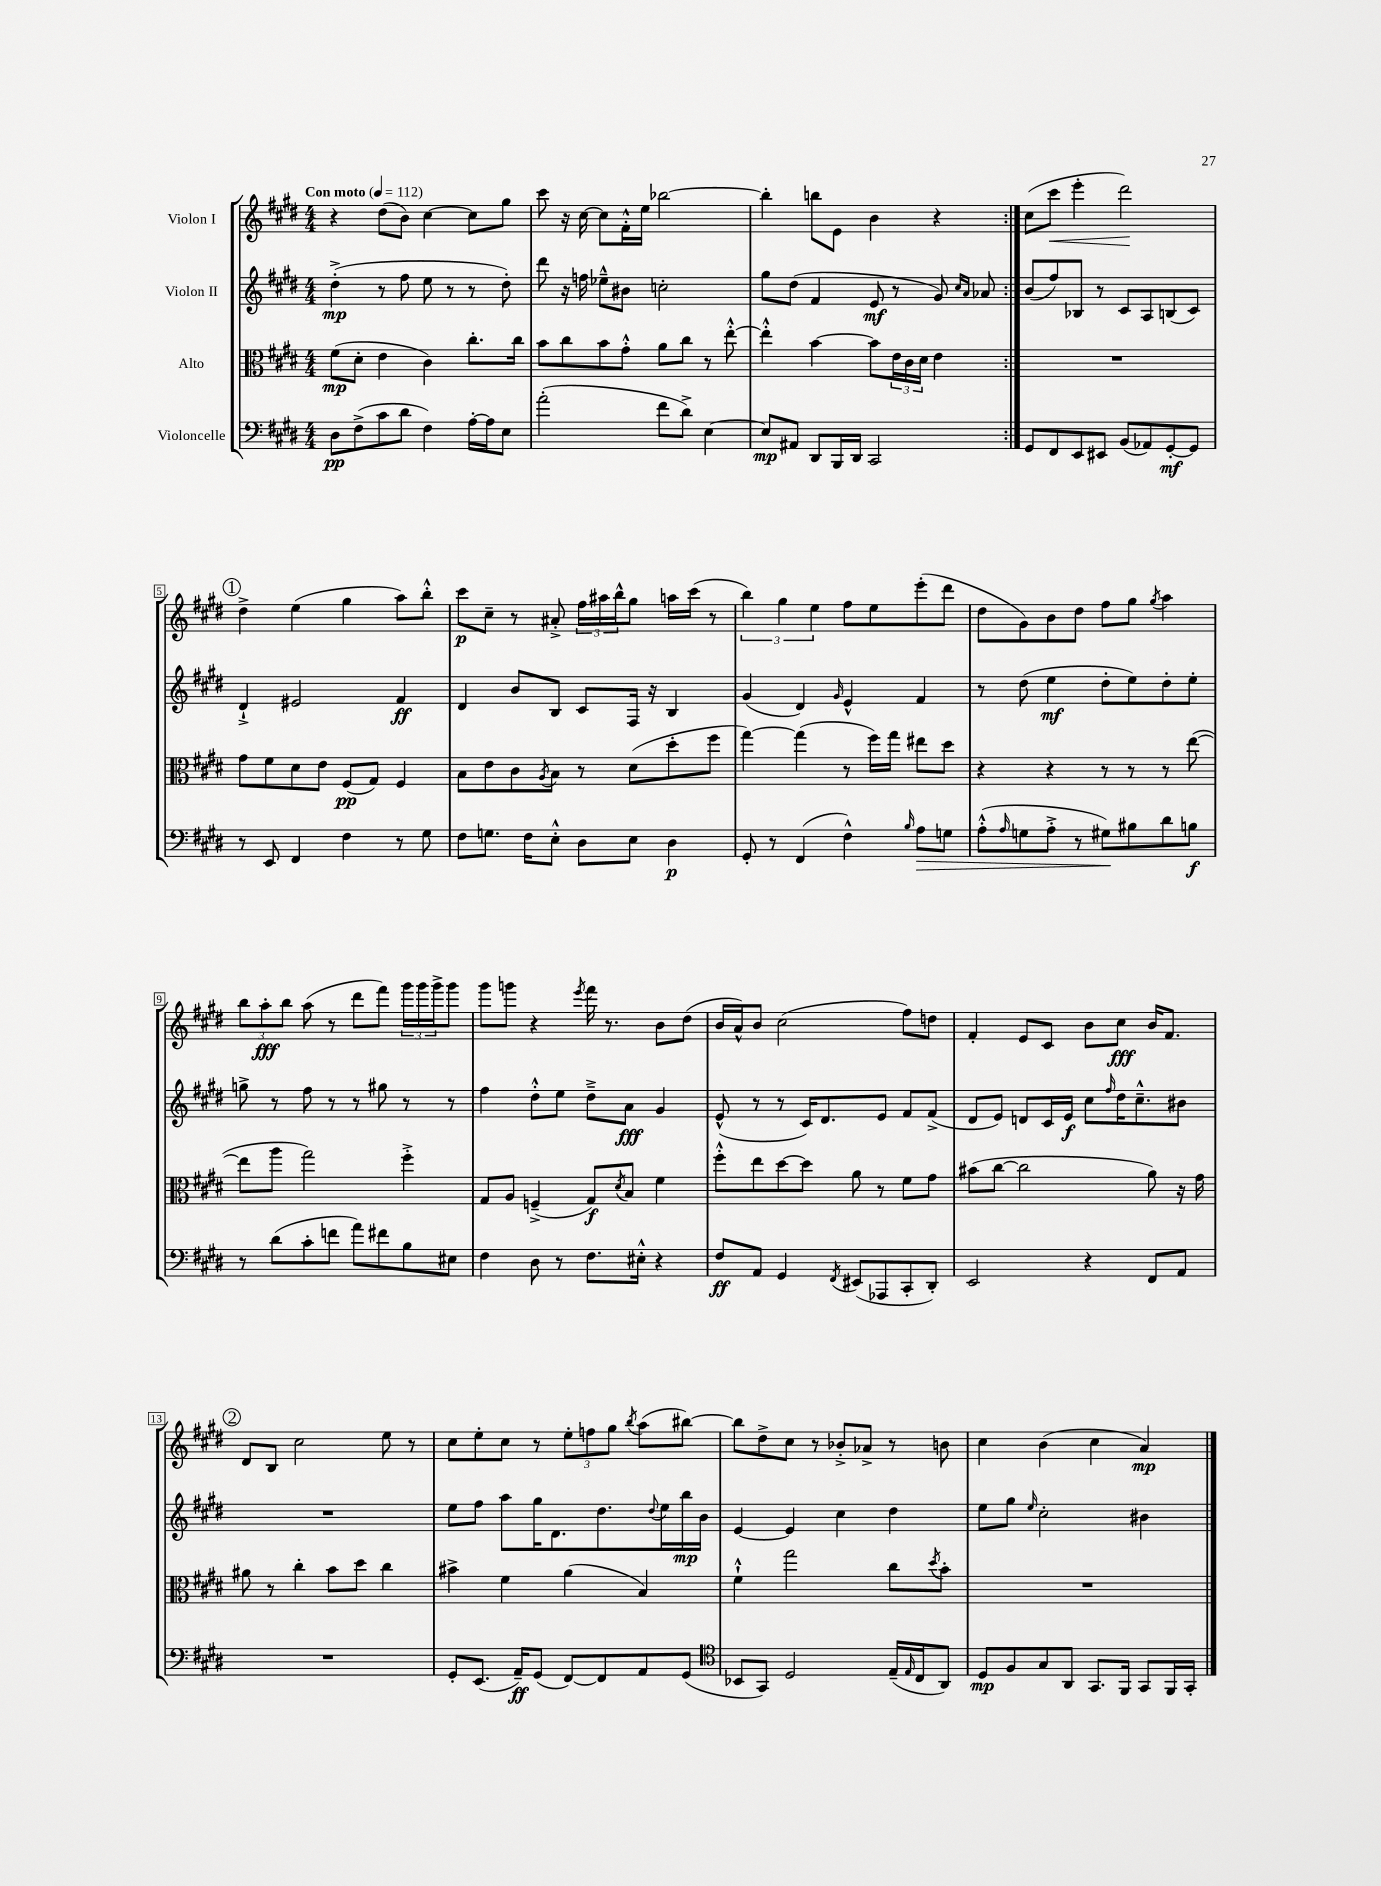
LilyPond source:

<<
\new StaffGroup <<
\new Staff = "s0" \with { instrumentName = "Violon I" } {
    \clef treble \key e \major \numericTimeSignature \time 4/4 \tempo "Con moto" 4 = 112
    \repeat volta 2 { r4 dis''8( b'8) cis''4~ cis''8 gis''8 |
    cis'''8 r16 cis''16~ cis''8 fis'16-.-^ e''16 bes''2~ |
    bes''4-. b''8 e'8 b'4 r4 | }
    cis''8( cis'''8\< e'''4-. dis'''2\!) |
    \mark \markup { \circle "1" } dis''4-> e''4( gis''4 a''8) b''8-.-^ |
    cis'''8\p cis''8-- r8 ais'8-.-> \tuplet 3/2 { fis''16 ais''16 b''16-^ } gis''8 a''16 cis'''16( r8 |
    \tuplet 3/2 { b''4) gis''4 e''4 } fis''8 e''8 e'''8-.( dis'''8 |
    dis''8 gis'8) b'8 dis''8 fis''8 gis''8 \acciaccatura { gis''8 } a''4 |
    \tuplet 3/2 { b''8 a''8-.\fff b''8 } a''8( r8 dis'''8 fis'''8) \tuplet 3/2 { gis'''16 gis'''16 gis'''16-> } gis'''8 |
    gis'''8 g'''8 r4 \acciaccatura { e'''8 } fis'''16 r8. b'8 dis''8( |
    b'16 a'16-^) b'8 cis''2( fis''8) d''8 |
    fis'4-. e'8 cis'8 b'8 cis''8\fff b'16 fis'8. |
    \mark \markup { \circle "2" } dis'8 b8 cis''2 e''8 r8 |
    cis''8 e''8-. cis''8 r8 \tuplet 3/2 { e''8-. f''8 gis''8 } \acciaccatura { b''8 } a''8( bis''8~) |
    bis''8 dis''8-> cis''8 r8 bes'8-.-> aes'8-> r8 b'8 |
    cis''4 b'4( cis''4 a'4\mp) \bar "|." |
}
\new Staff = "s1" \with { instrumentName = "Violon II" } {
    \clef treble \key e \major \numericTimeSignature \time 4/4
    \repeat volta 2 { dis''4-.->\mp( r8 fis''8 e''8 r8 r8 dis''8-.) |
    dis'''8 r16 f''16 ees''8---^ bis'8 c''2-. |
    gis''8 dis''8( fis'4 e'8\mf r8 gis'8) \grace { cis''16 a'16 } aes'8 | }
    b'8( fis''8) bes8 r8 cis'8 a8 b8( cis'8) |
    \mark \markup { \circle "1" } dis'4-!-> eis'2 fis'4\ff |
    dis'4 b'8 b8 cis'8 fis16 r16 b4 |
    gis'4( dis'4) \grace { gis'16 } e'4-^ fis'4 |
    r8 dis''8( e''4\mf dis''8-. e''8) dis''8-. e''8-. |
    g''8-> r8 fis''8 r8 r8 gis''8 r8 r8 |
    fis''4 dis''8-.-^ e''8 dis''8---> a'8\fff gis'4 |
    e'8-^( r8 r8 cis'16) dis'8. e'8 fis'8 fis'8->( |
    dis'8 e'8) d'8 cis'16 e'16\f cis''8 \grace { fis''16 } dis''16 cis''8.---^ bis'8 |
    \mark \markup { \circle "2" } R1 |
    e''8 fis''8 a''8 gis''16 dis'8. dis''8. \appoggiatura { dis''8 } e''16 b''16\mp b'16 |
    e'4~ e'4 cis''4 dis''4 |
    e''8 gis''8 \grace { e''16 } cis''2-. bis'4 \bar "|." |
}
\new Staff = "s2" \with { instrumentName = "Alto" } {
    \clef alto \key e \major \numericTimeSignature \time 4/4
    \repeat volta 2 { fis'8\mp( dis'8-. e'4 cis'4) cis''8.-. cis''16 |
    b'8 cis''8 b'8 gis'8-.-^ a'8 cis''8 r8 e''8~-.-^ |
    e''4-.-^ b'4~ b'8 \tuplet 3/2 { e'16 cis'16 dis'16 } e'4 | }
    R1 |
    \mark \markup { \circle "1" } gis'8 fis'8 dis'8 e'8 fis8\pp( gis8) fis4 |
    b8 e'8 cis'8 \acciaccatura { a8 } b8 r8 dis'8( dis''8-. fis''8 |
    gis''4~) gis''4( r8 fis''16) gis''16 eis''8 dis''8 |
    r4 r4 r8 r8 r8 e''8~( |
    e''8 a''8 gis''2) fis''4-.-> |
    gis8 a8 f4--->( gis8\f) \acciaccatura { dis'8 } b8 fis'4 |
    fis''8-.-^ e''8 dis''8~ dis''8 a'8 r8 fis'8 gis'8 |
    bis'8( cis''8~ cis''2 a'8) r16 gis'16 |
    \mark \markup { \circle "2" } ais'8 r8 cis''4-. b'8 dis''8 cis''4 |
    bis'4-> fis'4 a'4( b4) |
    fis'4-!-^ gis''2 cis''8 \acciaccatura { dis''8 } b'8-. |
    R1 \bar "|." |
}
\new Staff = "s3" \with { instrumentName = "Violoncelle" } {
    \clef bass \key e \major \numericTimeSignature \time 4/4
    \repeat volta 2 { dis8\pp fis8->( cis'8 dis'8 fis4) a16~-. a16 e8 |
    a'2-.( fis'8 dis'8->) e4~ |
    e8\mp ais,8 dis,8 b,,16 dis,16 cis,2 | }
    gis,8 fis,8 e,8 eis,8 b,8( aes,8) gis,8~-.\mf gis,8 |
    \mark \markup { \circle "1" } r8 e,8 fis,4 fis4 r8 gis8 |
    fis8 g8. fis16 e8-.-^ dis8 e8 dis4\p |
    gis,8-. r8 fis,4( fis4-^) \grace { b16 } a8\> g8 |
    a8-.-^( \grace { a16 } g8 a8-.-> r8 gis8\!) bis8 dis'8 b8\f |
    r8 dis'8( cis'8-. f'8 a'8) fis'8 b8 eis8 |
    fis4 dis8 r8 fis8. eis16-.-^ r4 |
    fis8\ff a,8 gis,4 \acciaccatura { fis,8 } eis,8( aes,,8 cis,8-. dis,8-.) |
    e,2 r4 fis,8 a,8 |
    \mark \markup { \circle "2" } R1 |
    gis,8-. e,8.( a,16--\ff) gis,8( fis,8~) fis,8 a,8 gis,8( |
    \clef tenor bes,8 gis,8) dis2 e16--( \grace { e16 } cis16 a,8) |
    dis8\mp fis8 gis8 a,8 gis,8. fis,16 gis,8 fis,16 gis,16-. \bar "|." |
}
>>
>>
\layout { \context { \Score \override BarNumber.stencil = #(make-stencil-boxer 0.1 0.3 ly:text-interface::print) } }
